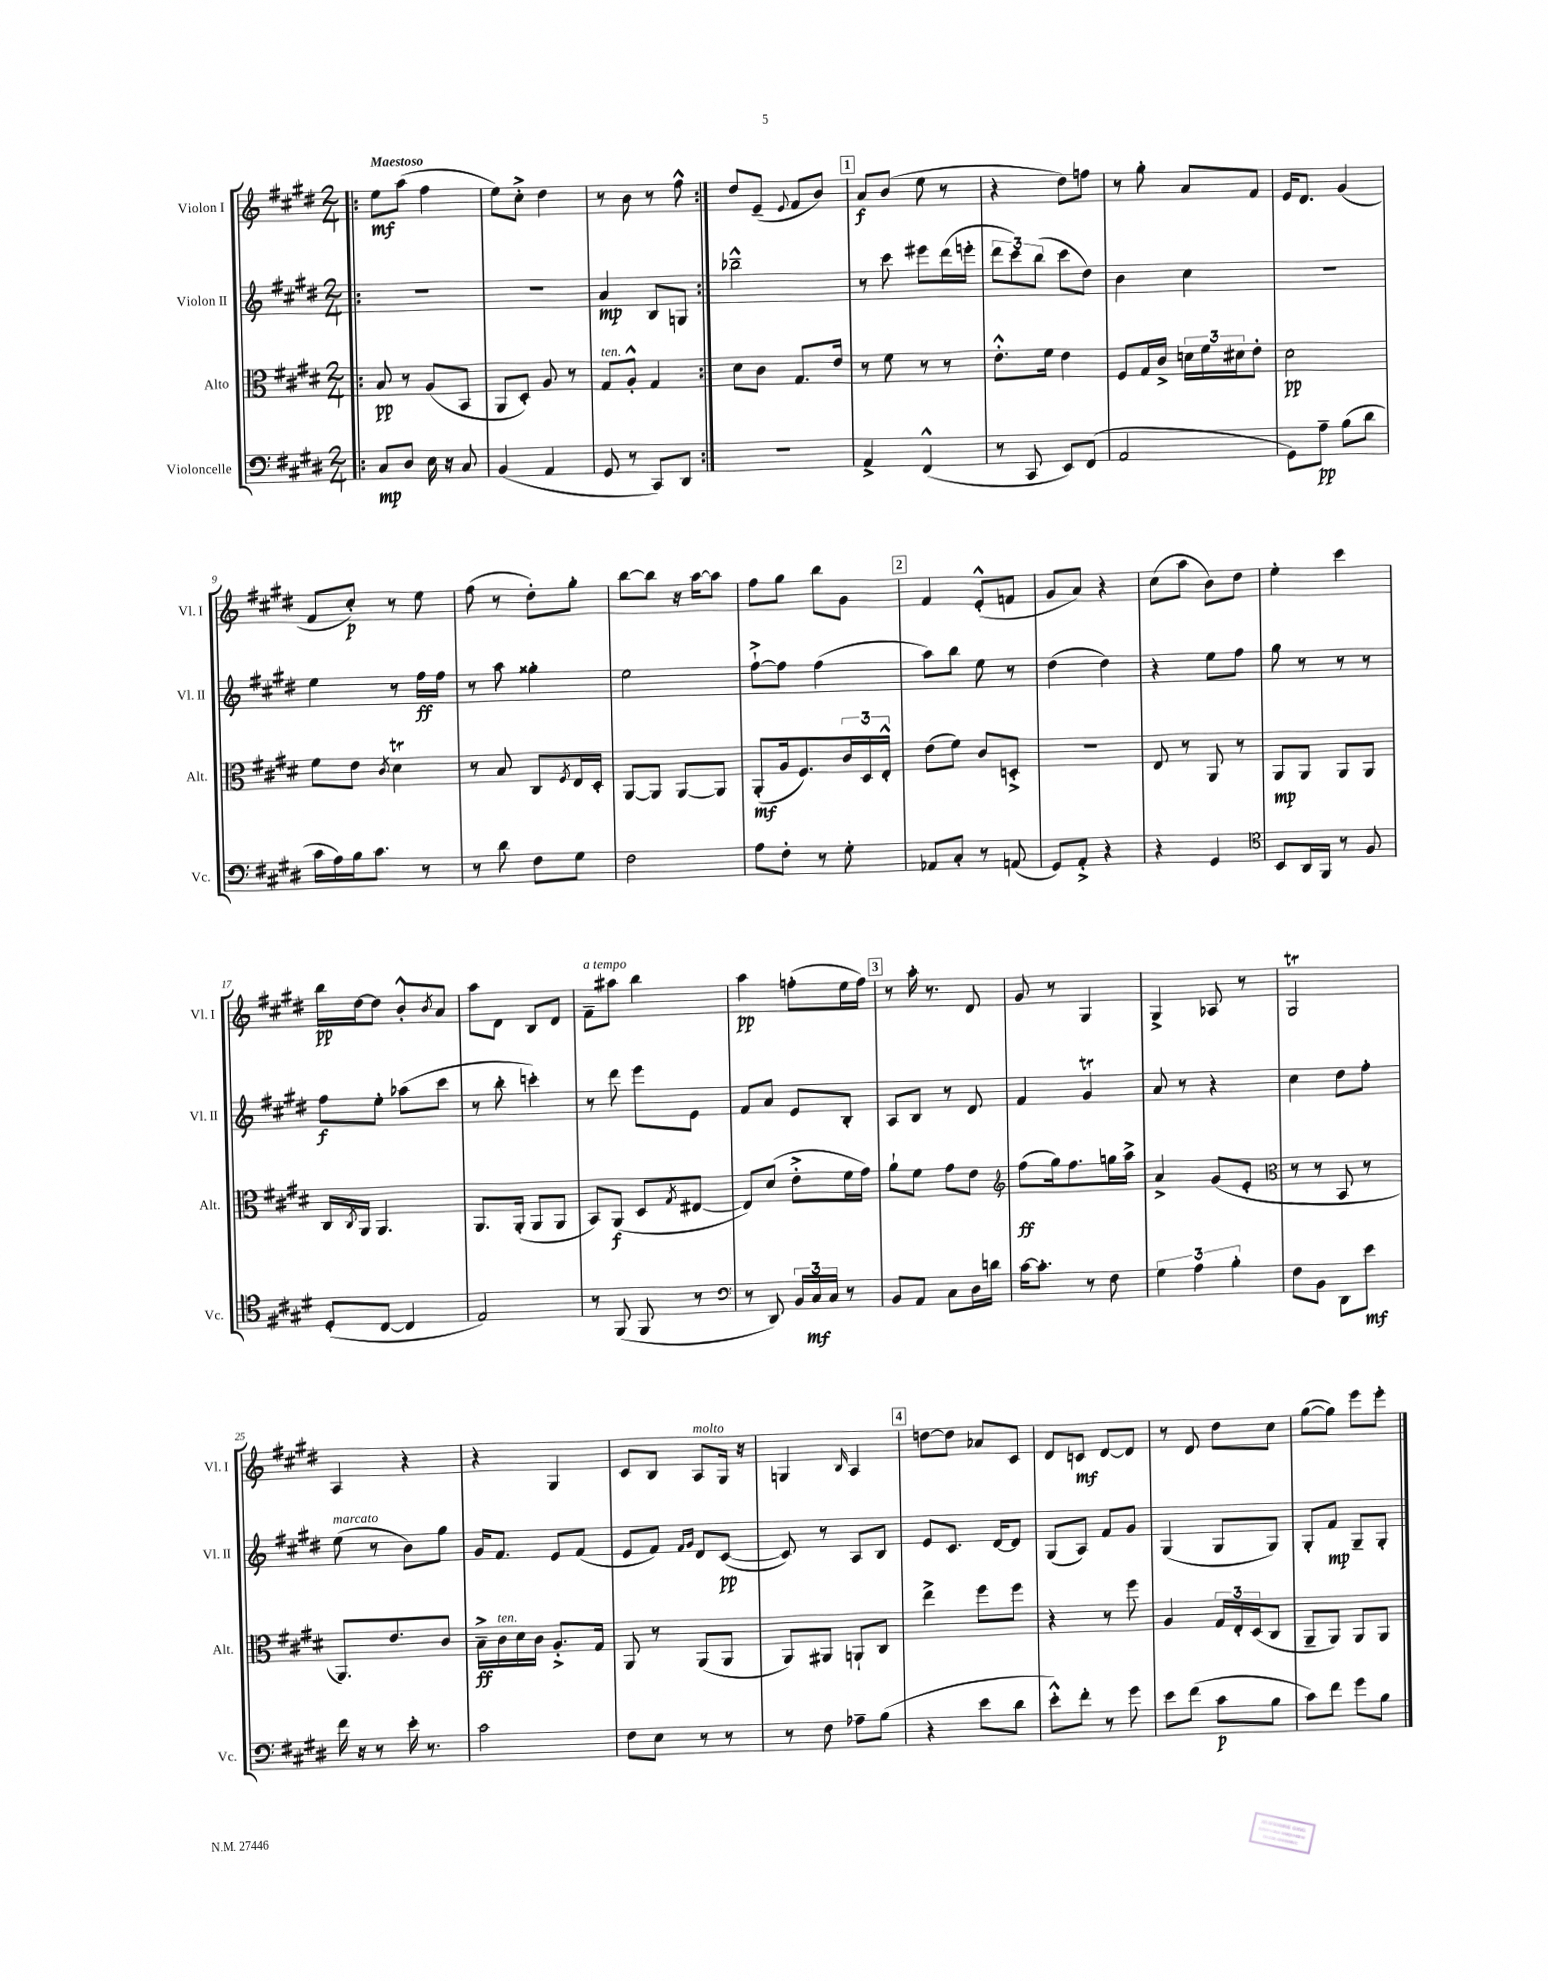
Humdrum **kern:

**kern	**kern	**kern	**kern
*staff4	*staff3	*staff2	*staff1
*clefF4	*clefC3	*clefG2	*clefG2
*k[f#c#g#d#]	*k[f#c#g#d#]	*k[f#c#g#d#]	*k[f#c#g#d#]
*M2/4	*M2/4	*M2/4	*M2/4
=!|:	=!|:	=!|:	=!|:
8C#	8B	2r	8ee
8D#	8r	.	(8aa
16E	(8A	.	4ff#
16r	.	.	.
8C#	8BB	.	.
=	=	=	=
(4BB	8AA	2r	8ee)
.	8D#')	.	8cc#'^
4AA	8A	.	4dd#
.	8r	.	.
=	=	=	=
8GG#	8G#	4a	8r
8r	8A'^^	.	8b
8CC#)	4G#	8B	8r
8DD#	.	8G	8ff#^^
=:|!	=:|!	=:|!	=:|!
2r	8d#	2bb-~^^	8dd#
.	8c#	.	(8e~
.	.	.	8qqe
.	8.G#	.	8f#
.	.	.	8b)
.	16e	.	.
=	=	=	=
4AA^	8r	8r	8a
.	8f#	8ccc#	(8b
(4FF#^^	8r	8eee#	8ee
.	8r	(16ddd#	8r
.	.	16eee'	.
=	=	=	=
8r	8.e'^^	12ddd#	4r
.	.	12ccc#)	.
8CC#	.	.	.
.	.	(12bb	.
.	16f#	.	.
8EE)	4e	8ccc#	8dd#)
(8FF#	.	8dd#)	8ff
=	=	=	=
2AA	8F#	4b	8r
.	16G#	.	8gg#'
.	16c#^	.	.
.	24d	4cc#	8a
.	24f#	.	.
.	24d#	.	.
.	8e'	.	8f#
=	=	=	=
8GG#)	2d#	2r	16e
.	.	.	8.d#
8A~	.	.	.
(8B	.	.	(4g#
8d#	.	.	.
=	=	=	=
16c#	8f#	4ee	8f#
16A)	.	.	.
16B	8e	.	8cc#')
8.c#	.	.	.
.	8qc#	.	.
.	4d#	8r	8r
8r	.	16ff#	8ee
.	.	16ff#	.
=	=	=	=
8r	8r	8r	(8ff#
8d#	8B	8aa	8r
8F#	8C#	4gg##'	8dd#')
.	8qF#	.	.
8G#	16E	.	8gg#'
.	16D#'	.	.
=	=	=	=
2F#	[8AA	2ee	[8bb
.	8AA]	.	8bb]
.	[8AA	.	16r
.	.	.	[16aa
.	8AA]	.	8aa]
=	=	=	=
8A	(8AA'	[8ff#`^	8ff#
8F#'	16A	8ff#]	8gg#
.	8.F#)	.	.
8r	.	(4ff#	8bb
8G#'	24c#	.	8g#
.	24D#	.	.
.	24E'^^	.	.
=	=	=	=
8AA-	(8e	8aa)	4f#
8C#'	8f#)	8bb	.
8r	8c#	8ee	(8e'^^
(8AA	8D'^	8r	8f
=	=	=	=
8GG#)	2r	(4dd#	8g#
8AA'^	.	.	8a)
4r	.	4dd#)	4r
=	=	=	=
4r	8E	4r	(8cc#
.	8r	.	8aa
4GG#	8AA	8ee	8b)
.	8r	8ff#	8dd#
=	=	=	=
*clefC4	*	*	*
8BB	8AA	8gg#	4ee'
16AA	8AA	8r	.
16FF#	.	.	.
8r	8AA	8r	4ccc#
8F#	8AA	8r	.
=	=	=	=
(8D#'	16C#	8ff#	16bb
.	8qC#	.	.
.	16AA	.	[16dd#
[8C#	4.AA	8ee'	8dd#]
4C#]	.	(8aa-	8b'^^
.	.	.	8qb
.	.	8ccc#	8a
=	=	=	=
2E)	8.AA	8r	8aa
.	.	8bb'	8d#
.	(16AA'	.	.
.	8AA	4ccc')	8B
.	8AA	.	8d#
=	=	=	=
8r	8BB)	8r	8f#~
(8FF#	(8AA	8ddd#	8aa#
8FF#	8D#	8eee	4bb
.	8qG#	.	.
8r	[8E#	8e	.
=	=	=	=
*clefF4	*	*	*
8r	8E#])	8f#	4aa
8DD#)	(8d#	8a	.
24BB	8e'^	8e	(8ff'
24C#	.	.	.
24C#	.	.	.
8r	16f#	8B'	16ee
.	16g#)	.	16ff)
=	=	=	=
8BB	8a`	8A	8r
8AA	8f#	8B	16aa'
.	.	.	8.r
8C#	8g#	8r	.
16D#	8e	8d#	8d#
16d	.	.	.
=	=	=	=
*	*clefG2	*	*
[16c#	(8ff#	4f#	8g#
8.c#']	.	.	.
.	16gg#)	.	8r
.	8.ff#	.	.
8r	.	4g#	4G#
8F#	16gg	.	.
.	16aa^	.	.
=	=	=	=
6G#	4a^	8a	4G#^
.	.	8r	.
6A	.	.	.
.	(8g#	4r	8A-
6B'	.	.	.
.	8e'	.	8r
=	=	=	=
*	*clefC3	*	*
8F#	8r	4cc#	2G#
8BB	8r	.	.
8DD#	8BB	8dd#	.
8e	8r	8ff#'	.
=	=	=	=
16f#	8.AA)	(8ee	4A
16r	.	.	.
8r	.	8r	.
.	8.e	.	.
16e'	.	8b)	4r
8.r	.	.	.
.	8c#	8gg#	.
=	=	=	=
2c#	16B~^	16g#	4r
.	16c#	8.f#	.
.	16d#	.	.
.	16c#	.	.
.	8.A'^	8e	4G#
.	.	(8f#	.
.	16G#	.	.
=	=	=	=
8F#	8AA	8e	8c#
8E	8r	8f#)	8B
.	.	16qqf#	.
.	.	16qqg#	.
8r	(8AA	8d#	8A
8r	8AA	([8c#	16G#
.	.	.	16r
=	=	=	=
8r	8AA)	8c#])	4G
8F#	8AA#	8r	.
.	.	.	16qqB
8A-~	8AA`	8A	4A
(8B	8C#	8B	.
=	=	=	=
4r	4ee^	8e	[8dd
.	.	8.c#	8dd]
8e	8ff#	.	8a-
.	.	[16d#	.
8d#	8ff#	8d#]	8c#
=	=	=	=
8e'^^)	4r	(8G#	8d#
8f#'	.	8A)	8c
8r	8r	8f#	[8d#
8g#	8ff#	8g#	8d#]
=	=	=	=
8e	4A	(4G#	8r
(8f#	.	.	8d#
8c#	24G#	8G#	8dd#
.	24E'	.	.
.	(24D#	.	.
8B	8C#	8G#)	8cc#
=	=	=	=
8c#)	8AA~	8G#'	([8gg#
8f#	8AA)	8f#	8gg#])
8g#	8AA	8G#~	8eee
8B	8AA	8G#'	8eee'
==	==	==	==
*-	*-	*-	*-
